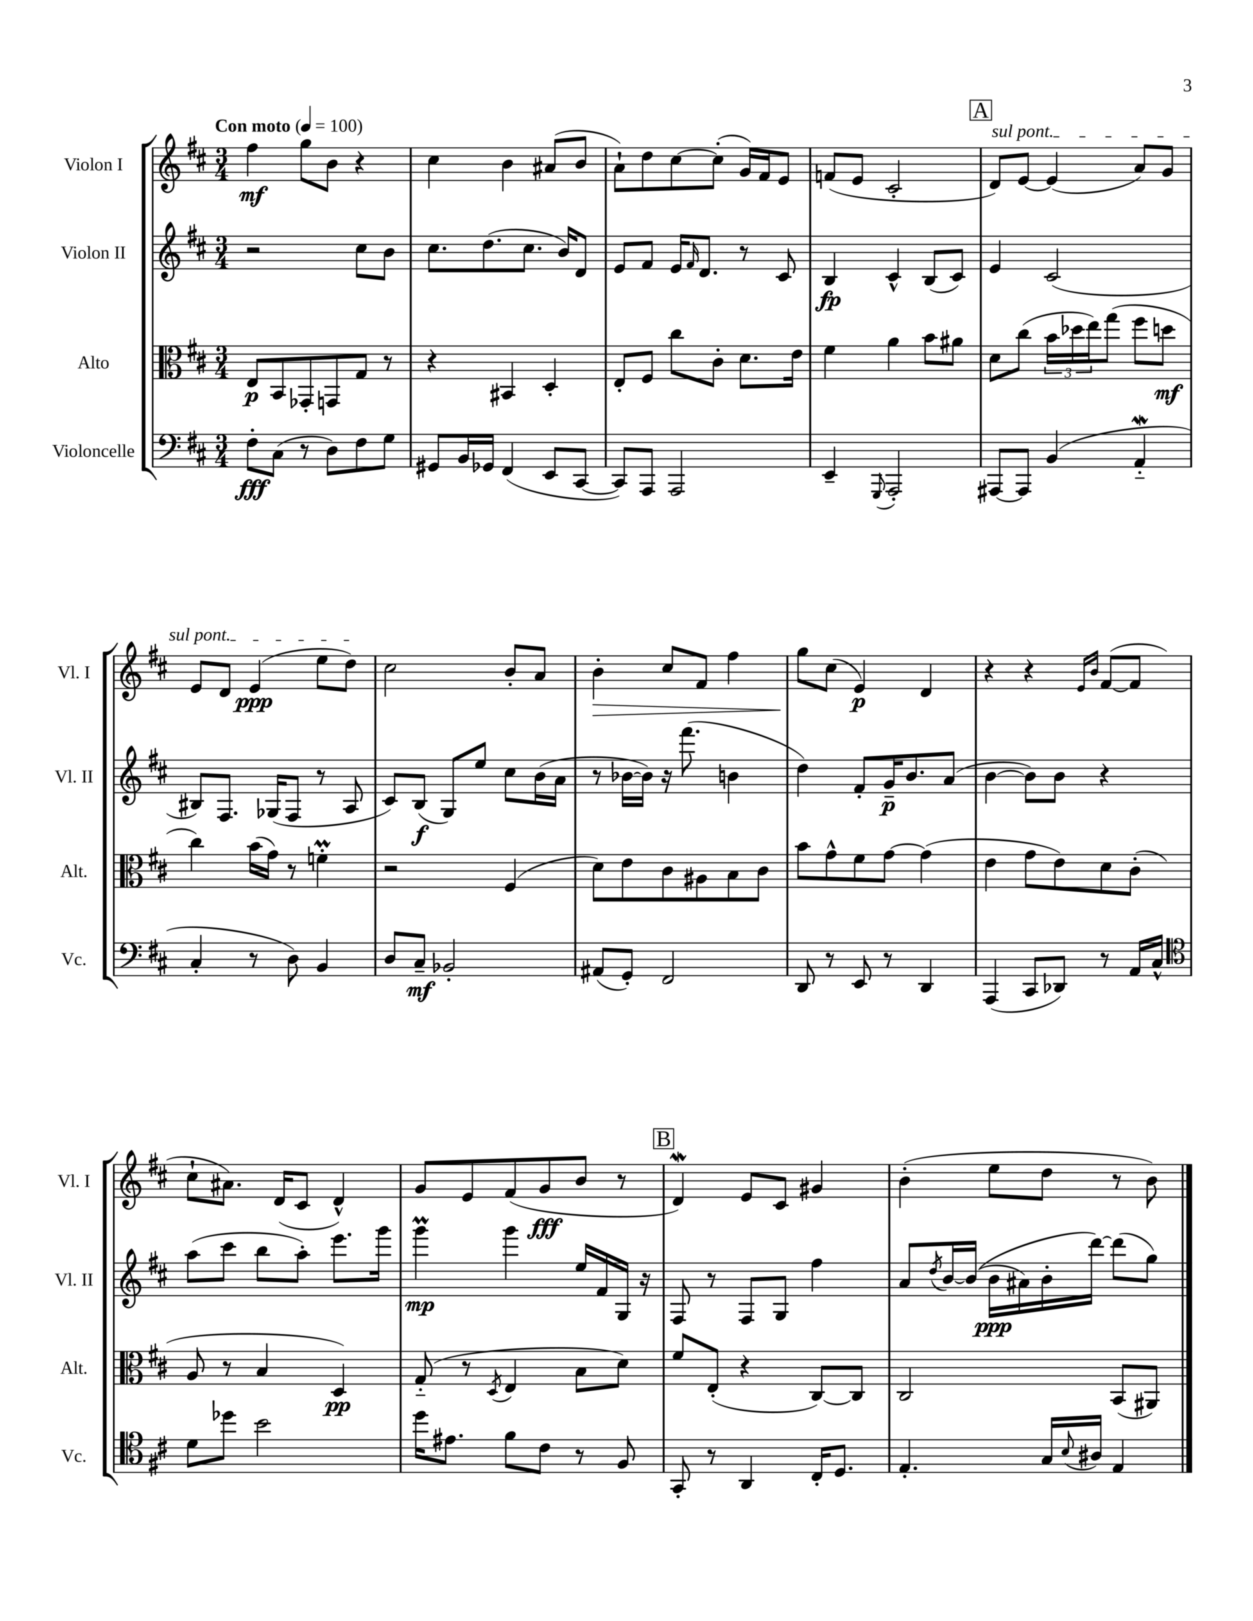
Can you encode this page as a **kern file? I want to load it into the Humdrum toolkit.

**kern	**kern	**kern	**kern
*staff4	*staff3	*staff2	*staff1
*clefF4	*clefC3	*clefG2	*clefG2
*k[f#c#]	*k[f#c#]	*k[f#c#]	*k[f#c#]
*M3/4	*M3/4	*M3/4	*M3/4
*MM100	*MM100	*MM100	*MM100
8F#'\L	8E/L	2r	4ff#\
(8C#\J	8BB/	.	.
8r	8GG-'/	.	8gg\L
8D\L)	8GG/	.	8b\J
8F#\	8G/J	8cc#\L	4r
8G\J	8r	8b\J	.
=	=	=	=
8GG#/L	4r	8.cc#\L	4cc#\
16BB/L	.	.	.
16GG-/JJ	.	(8.dd\	.
(4FF#/	4BB#/	.	4b\
.	.	8.cc#\J	.
8EE/L	4D'/	.	(8a#/L
.	.	16b/LK)	.
[8CC#/J	.	8d/J	8b/J
=	=	=	=
8CC#/]L)	8E'/L	8e/L	8a`\L)
8AAA/J	8F#/J	8f#/J	8dd\
2AAA/	8cc#\L	16e/LK	[8cc#\
.	.	16qqf#/	.
.	.	8.d/J	.
.	8c#'\J	.	(8cc#'\]J
.	8.d\L	8r	16g/LL)
.	.	.	16f#/J
.	.	8c#/	8e/J
.	16e\Jk	.	.
=	=	=	=
4EE~/	4f#\	4B/	(8f/L
.	.	.	8e/J
8qqGGG/	.	.	.
2AAA'/	4a\	4c#^^/	2c#'/
.	8b\L	(8B/L	.
.	8a#\J	8c#/J)	.
=	=	=	=
[8AAA#/L	8d\L	4e/	8d/L)
8AAA#/]J	(8cc#\J	.	[8e/J
(4BB/	24b\LL	(2c#/	(4e/]
.	24dd-\	.	.
.	24ee\J)	.	.
.	(8gg\J	.	.
4AA'~/	8ff#\L	.	8a/L)
.	8dd\J	.	8g/J
=	=	=	=
4C#'/	4cc#\)	8B#/L)	8e/L
.	.	8.F#/J	8d/J
8r	(16b\LL	.	(4e/
.	16g\JJ)	(16G-/LK	.
8D\)	8r	8F#/J	.
4BB/	4f'\	8r	8ee\L
.	.	8A/	8dd\J)
=	=	=	=
8D/L	2r	8c#/L)	2cc#\
8C#~/J	.	(8B/J	.
2BB-'/	.	8G/L)	.
.	.	8ee/J	.
.	(4F#/	8cc#\L	8b'/L
.	.	(16b\L	8a/J
.	.	16a\JJ	.
=	=	=	=
(8AA#/L	8d\L)	8r	4b'\
8GG'/J)	8e\	[16b-\LL	.
.	.	16b-\]JJ)	.
2FF#/	8c#\	16r	8cc#/L
.	.	(8.fff#\	.
.	8A#\	.	8f#/J
.	8B\	4b\	4ff#\
.	8c#\J	.	.
=	=	=	=
8DD/	8b\L	4dd\)	8gg\L
8r	8g^^\	.	(8cc#\J
8EE/	8f#\	8f#'/L	4e/)
8r	[8g\J	16g~/K	.
.	.	8.b/	.
4DD/	(4g\]	.	4d/
.	.	(8a/J	.
=	=	=	=
(4AAA/	4e\	[4b\	4r
8CC#/L	8g\L	8b\]L)	4r
8DD-/J)	8e\)	8b\J	.
.	.	.	16qqe/LL
.	.	.	16qqb/JJ
8r	8d\	4r	([8f#/L
16AA/LL	(8c#'\J	.	8f#/]J
16C#^^/JJ	.	.	.
=	=	=	=
*clefC4	*	*	*
8d\L	8A/	(8aa\L	8cc#`\L
8dd-\J	8r	8ccc#\J	8.a#\J)
2b\	4B/	8bb\L	.
.	.	.	(16d/LK
.	.	8aa'\J)	8c#/J
.	4D/)	8.eee\L	4d^^/)
.	.	16ggg\Jk	.
=	=	=	=
16dd\LK	(8G'~/	4ggg\	8g/L
8.e#\J	.	.	.
.	8r	.	8e/
.	8qD/	.	.
8f#\L	4E/	4ggg\	(8f#/
8c#\J	.	.	8g/
8r	8B\L	16ee/LL	8b/J
.	.	16f#/	.
8F#/	8d\J)	16G/JJ	8r
.	.	16r	.
=	=	=	=
8GG'/	8f#/L	8F#/	4d/)
8r	(8E'/J	8r	.
4AA/	4r	8F#/L	8e/L
.	.	8G/J	8c#/J
16C#'/LK	[8C#/L)	4ff#\	4g#/
8.D/J	.	.	.
.	8C#/]J	.	.
=	=	=	=
4.E'/	2C#/	8a/L	(4b'\
.	.	8qdd/	.
.	.	[16b/L	.
.	.	&((16b/]JJ	.
.	.	16b\LL	8ee\L
.	.	16a#\)	.
16G/LL	.	16b'\	8dd\J
8qqB/	.	.	.
16A#/JJ	.	[16ddd\JJ&)	.
4E/	(8BB/L	(8ddd\]L	8r
.	8AA#/J)	8gg\J)	8b\)
==	==	==	==
*-	*-	*-	*-
